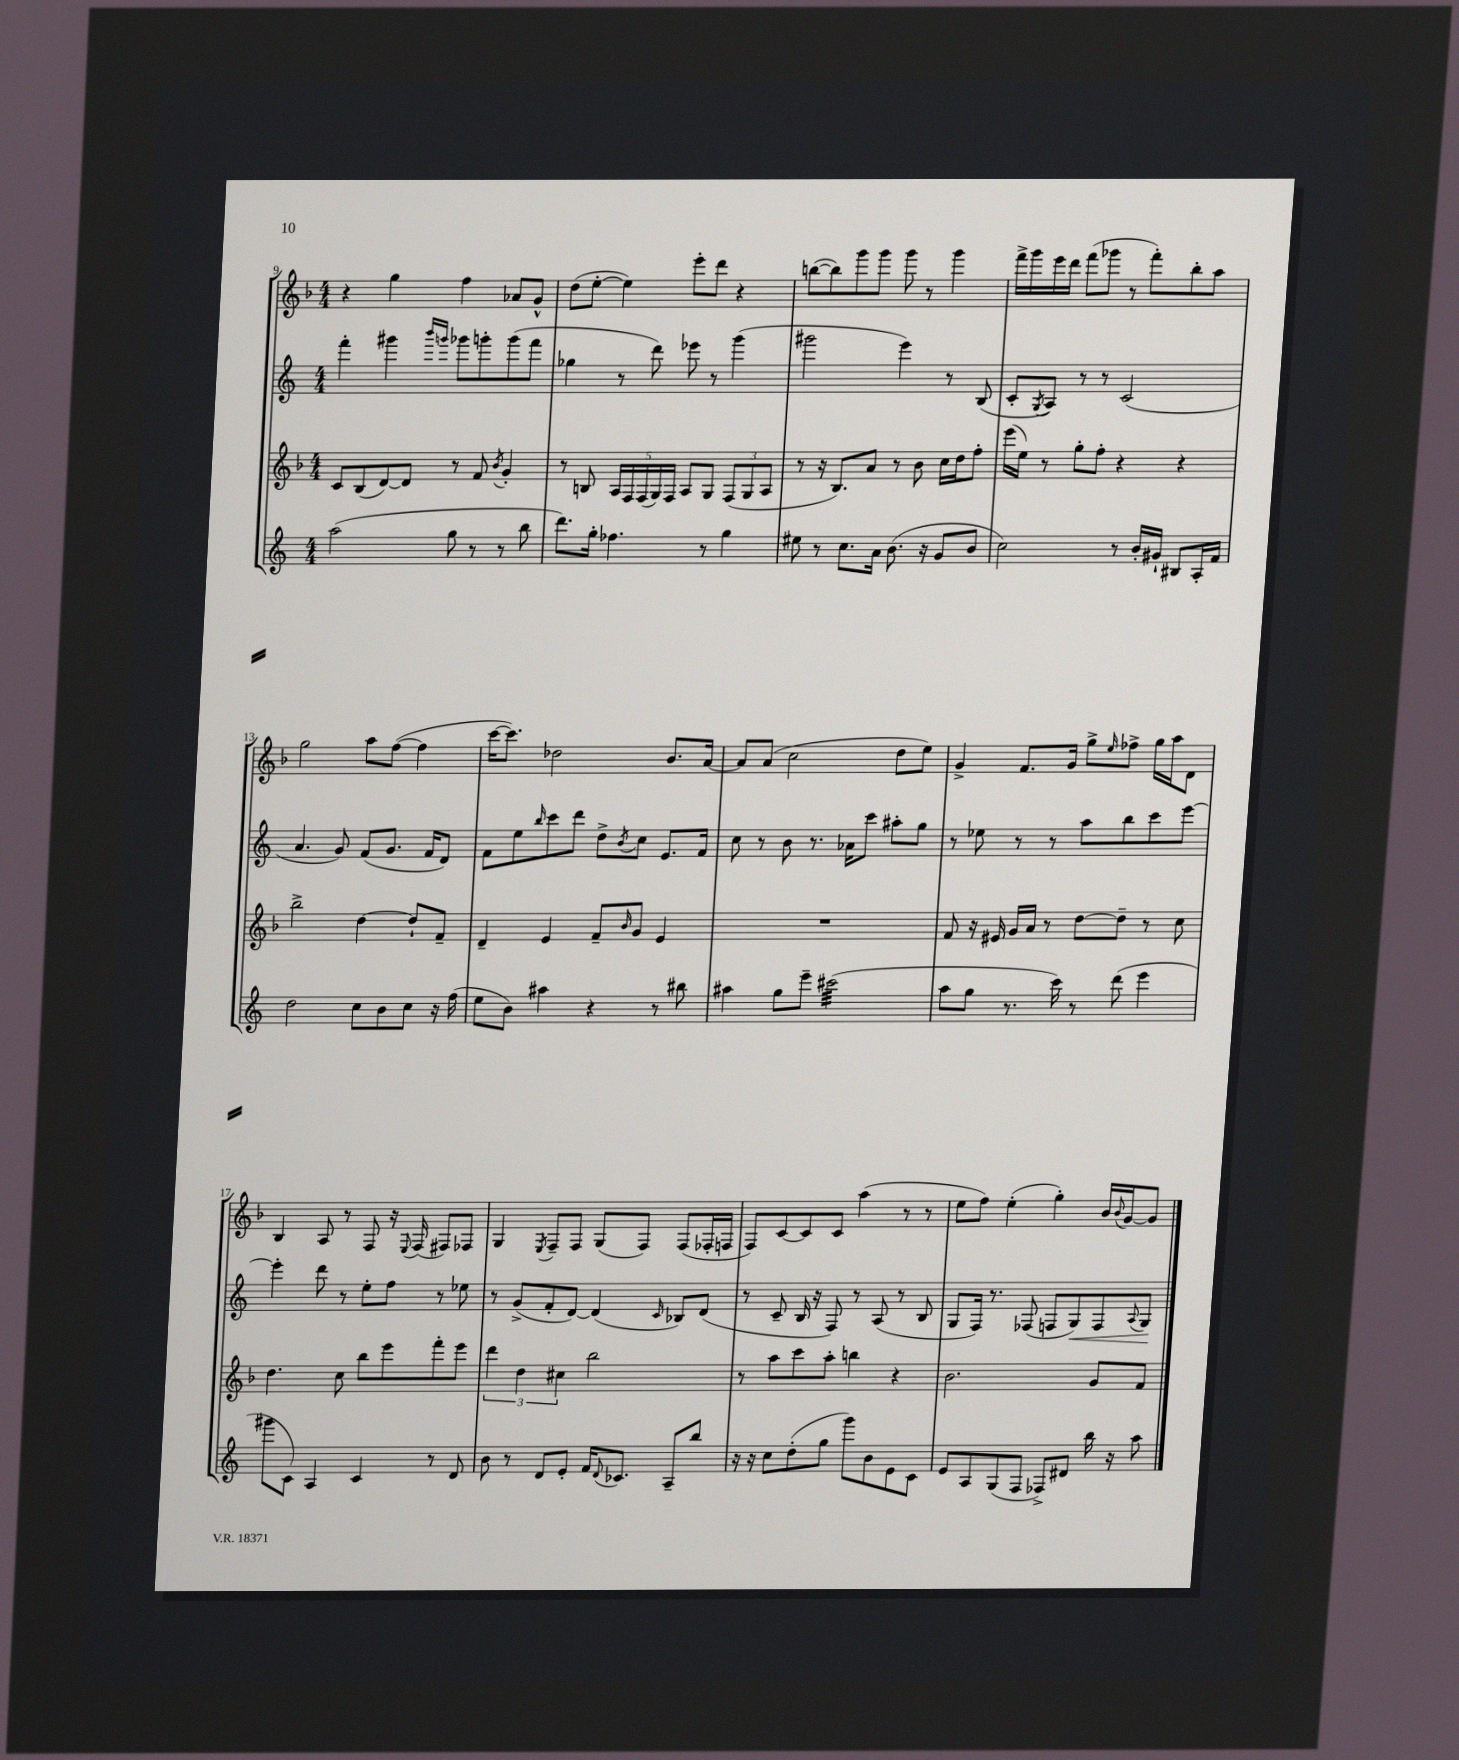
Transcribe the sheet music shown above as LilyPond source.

<<
\new StaffGroup <<
\new Staff = "s0" {
    \clef treble \key f \major \numericTimeSignature \time 4/4
    r4 g''4 f''4 aes'8 g'8-^ |
    d''8( e''8~-. e''4) e'''8-. d'''8 r4 |
    b''8~( b''8) g'''8 g'''8 g'''8 r8 g'''4 |
    f'''16-> g'''16 e'''16 d'''16 f'''8( ges'''8 r8 f'''8-.) bes''8-. a''8 |
    g''2 a''8 f''8~( f''4 |
    c'''16~ c'''8.) des''2 bes'8. a'16~ |
    a'8 a'8( c''2 d''8 e''8) |
    g'4-> f'8. g'16 g''8-> \grace { e''16 } fes''8-> g''16 a''16 d'8 |
    bes4 a8 r8 f8 r16 \appoggiatura { e8 } f16( fis8) fes8 |
    g4 \acciaccatura { e8 } f8-- f8 g8( f8) f8( fes16-. f16 |
    f8) c'8~ c'8 c'8 a''4( r8 r8 |
    e''8 f''8) e''4-.( g''4-.) bes'16 \appoggiatura { bes'8 } g'16~ g'8 \bar "|." |
}
\new Staff = "s1" {
    \clef treble \key c \major \numericTimeSignature \time 4/4
    f'''4-. gis'''4 \grace { b'''16 g'''16 } ges'''8 g'''8-. g'''8( f'''8 |
    ges''4 r8 d'''8) ees'''8 r8 g'''4( |
    gis'''2 e'''4) r8 b8( |
    c'8-. \acciaccatura { g8 } a8) r8 r8 c'2( |
    a'4. g'8) f'8( g'8. f'16 d'8) |
    f'8 e''8 \grace { b''16 } c'''8 d'''8 d''8-> \acciaccatura { b'8 } c''8 e'8. f'16 |
    c''8 r8 b'8 r8. aes'16 c'''8 ais''8-. g''8 |
    r8 ees''8 r8 r8 a''8 b''8 c'''8 e'''8~ |
    e'''4-. d'''8 r8 e''8-. f''8 r8 ees''8 |
    r8 g'8->( f'8-. d'8~) d'4( \grace { c'16 } bes8) d'8( |
    r8 c'8-- b16 r16 f8) r8 a8( r8 b8 |
    g8 f16) r8. fes8( f8 g8\<) f8 \appoggiatura { a8 } g8\! \bar "|." |
}
\new Staff = "s2" {
    \clef treble \key f \major \numericTimeSignature \time 4/4
    c'8 bes8( d'8~) d'8 r8 f'8 \acciaccatura { bes'8 } g'4-. |
    r8 b8 \tuplet 5/4 { a16 f16 f16( g16) f16 } a8 g8 \tuplet 3/2 { f8( g8 a8 } |
    r8 r16 bes8.) a'8 r8 bes'8 c''16 d''16 f''8-. |
    e'''16( e''16) r8 g''8-. f''8-. r4 r4 |
    bes''2-> d''4~ d''8-! f'8-- |
    d'4-- e'4 f'8-- \grace { bes'16 } g'8 e'4 |
    R1 |
    f'8 r16 eis'16 g'16 a'16 r8 d''8~ d''8-- r8 c''8 |
    d''4. c''8 bes''8 e'''8 f'''8-. e'''8 |
    \tuplet 3/2 { d'''4 d''4 cis''4 } bes''2 |
    r8 a''8 c'''8 a''8-. b''4 r4 |
    bes'2. g'8 f'8 \bar "|." |
}
\new Staff = "s3" {
    \clef treble \key c \major \numericTimeSignature \time 4/4
    a''2( g''8 r8 r8 b''8 |
    d'''8.) g''16-. fes''4. r8 g''4 |
    eis''8 r8 c''8. a'16 b'8.( r16 g'8 b'8 |
    c''2) r8 b'16-. gis'16-! bis8 a16-. f'16 |
    d''2 c''8 b'8 c''8 r16 f''16( |
    e''8 b'8) ais''4 r4 r8 bis''8 |
    ais''4 g''8 e'''8-- cis'''2:32( |
    a''8 g''8 r8. c'''16) r8 d'''8( e'''4 |
    gis'''8 c'8) a4 c'4 r8 d'8 |
    b'8 r8 d'8 e'8-. f'16 \appoggiatura { d'8 } ces'8. a8-- b''8 |
    r16 r16 c''8 d''8-.( g''8 g'''8) b'8 e'8 c'8 |
    e'8 a8 g8( f8 fes8->) dis'8 b''16 r16 a''8 \bar "|." |
}
>>
>>
\layout { \context { \Score currentBarNumber = #9 } }
